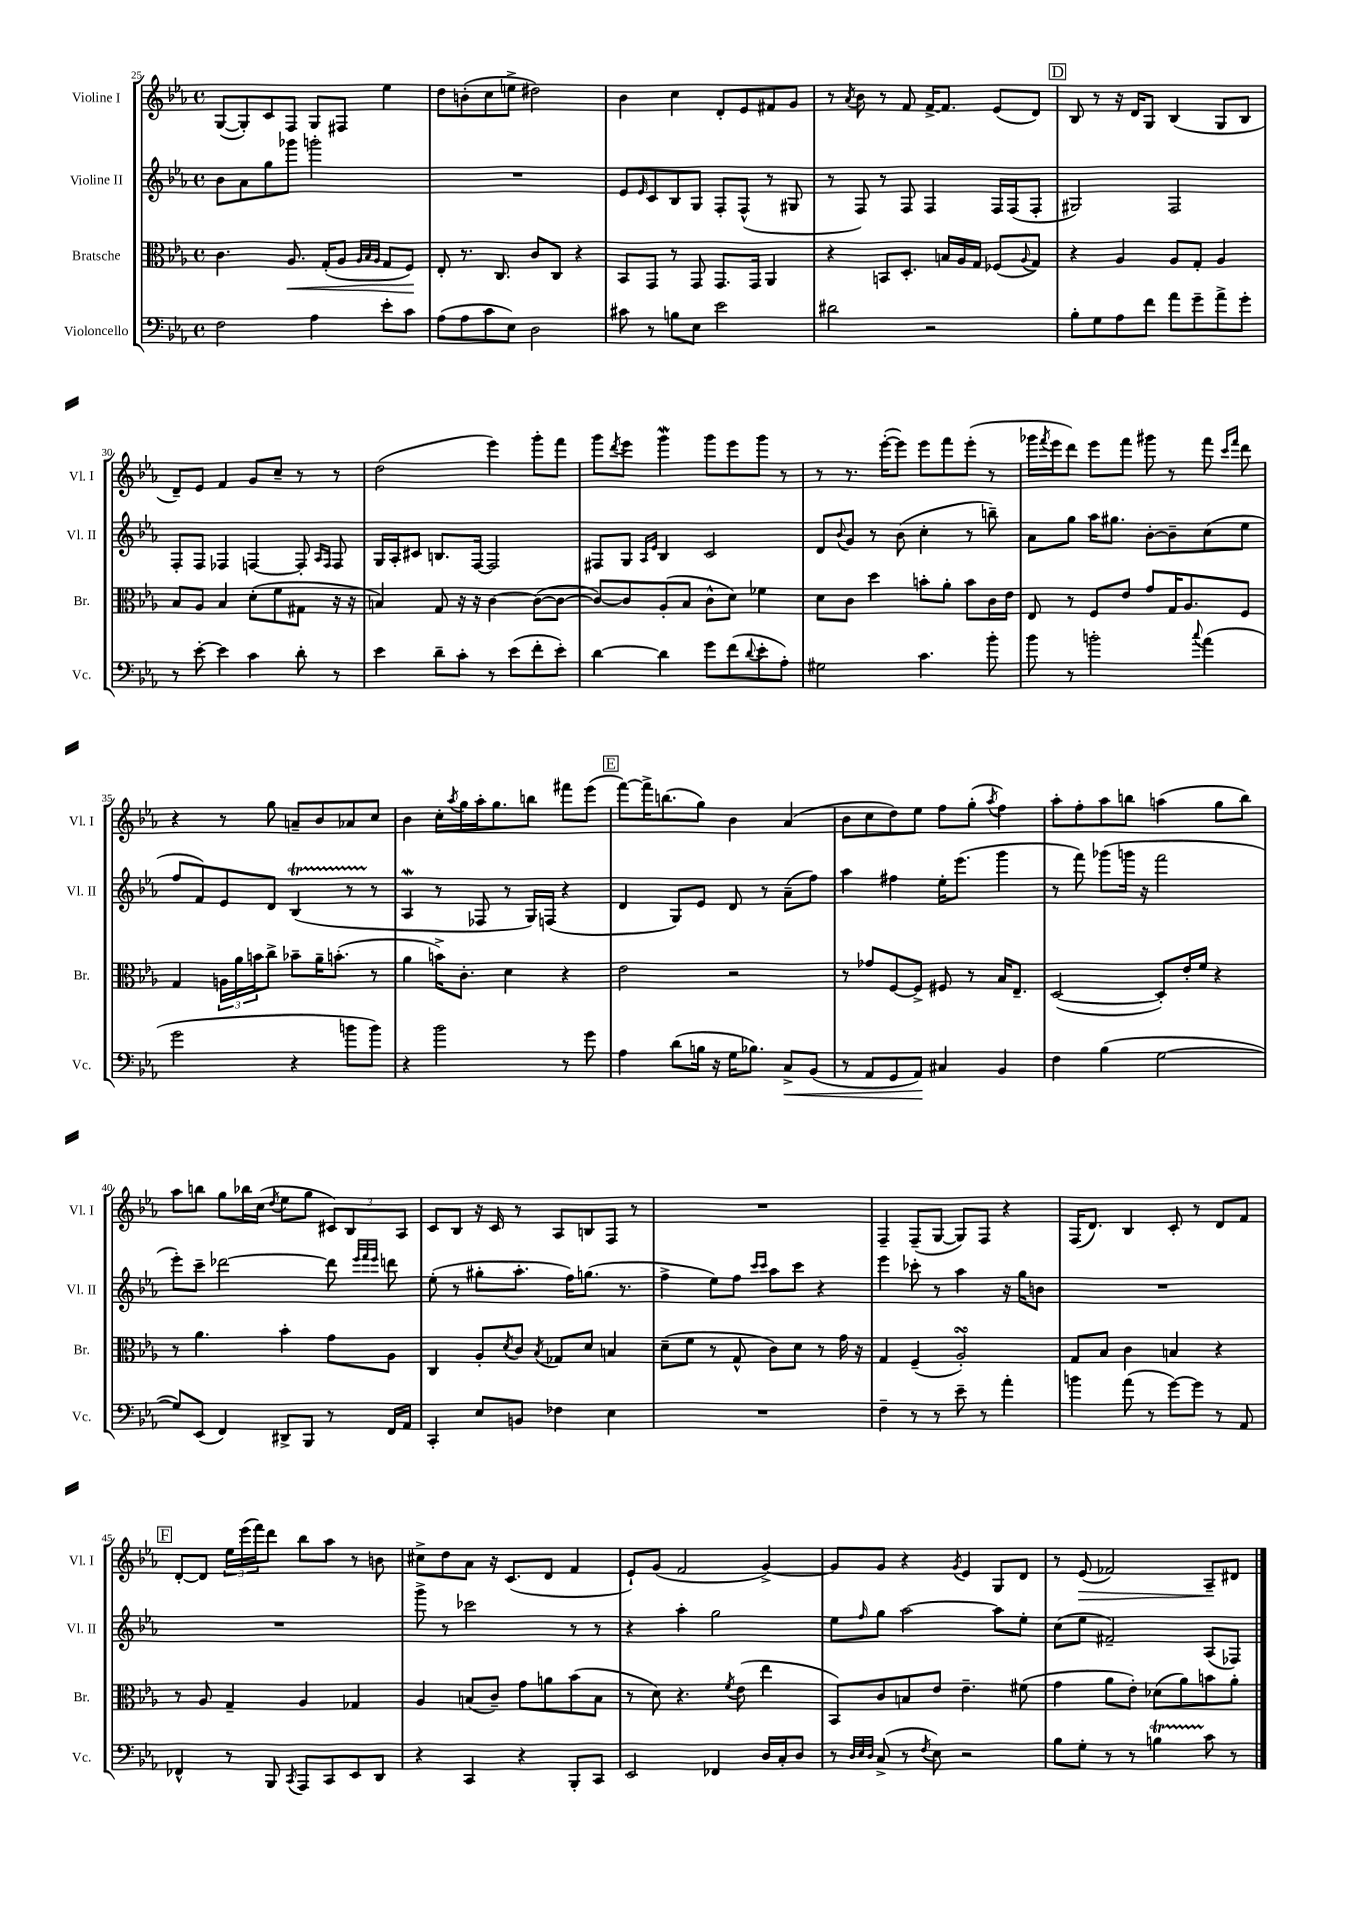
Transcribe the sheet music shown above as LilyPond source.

<<
\new StaffGroup <<
\new Staff = "s0" \with { instrumentName = "Violine I" shortInstrumentName = "Vl. I" } {
    \clef treble \key ees \major \defaultTimeSignature \time 4/4
    g8~( g8-.) c'8 f8 g8 fis8 ees''4 |
    d''8 b'8-.( c''8 e''8-> dis''2) |
    bes'4 c''4 d'8-. ees'8 fis'8 g'8 |
    r8 \acciaccatura { aes'8 } bes'8 r8 f'8 f'16~-> f'8. ees'8( d'8) |
    \mark \markup { \box "D" } bes8 r8 r16 d'16 g8 bes4( g8 bes8 |
    d'8--) ees'8 f'4 g'8 c''8-- r8 r8 |
    d''2( ees'''4) g'''8-. f'''8 |
    g'''8 \acciaccatura { d'''8 } ees'''8 g'''4\mordent g'''8 ees'''8 g'''8 r8 |
    r8 r8. ees'''16~-.( ees'''8) ees'''8 f'''8 ees'''8-.( r8 |
    ges'''16 \acciaccatura { f'''8 } ees'''16 d'''8) ees'''8 f'''8 gis'''8 r8 f'''8 \grace { c'''16 f'''16 } d'''8 |
    r4 r8 g''8 a'8-- bes'8 aes'8 c''8 |
    bes'4 c''16-. \acciaccatura { aes''8 } g''16 aes''16-. g''8. b''8 fis'''8 ees'''8( |
    \mark \markup { \box "E" } f'''8~) f'''16-> b''8.( g''8) bes'4 aes'4( |
    bes'8 c''8 d''8) ees''8 f''8 g''8-.( \acciaccatura { aes''8 } f''4) |
    aes''8-. f''8-. aes''8 b''8 a''4( g''8 b''8) |
    aes''8 b''8 g''8 bes''16 c''16( \acciaccatura { d''8 } ees''8 g''8 \tuplet 3/2 { cis'8) bes8 aes8 } |
    c'8 bes8 r16 c'16 r8 aes8 b8 f8 r8 |
    R1 |
    f4-- f8--( g8~ g8) f8 r4 |
    f16( d'8.) bes4 c'8-. r8 d'8 f'8 |
    \mark \markup { \box "F" } d'8~-. d'8 \tuplet 3/2 { ees''16 ees'''16( f'''16) } d'''8 bes''8 aes''8 r8 b'8 |
    cis''8-> d''8 aes'8 r16 c'8.( d'8 f'4 |
    ees'8-!) g'8( f'2 g'4~->) |
    g'8 g'8 r4 \acciaccatura { g'8 } ees'4 g8 d'8 |
    r8 ees'8\>( fes'2) aes8--\! dis'8 \bar "|." |
}
\new Staff = "s1" \with { instrumentName = "Violine II" shortInstrumentName = "Vl. II" } {
    \clef treble \key ees \major \defaultTimeSignature \time 4/4
    bes'8 aes'8 g''8 ges'''8 g'''2-. |
    R1 |
    ees'8 \grace { ees'16 } c'8 bes8 g8 f8-. f8-^( r8 gis8 |
    r8 f8) r8 f8 f4 f16 f16( f8-. |
    \mark \markup { \box "D" } gis2) f2 |
    f8-. f8 fes4 f4~ f8-. \grace { aes16 f16 } f8 |
    g16 aes16-. cis'8 b8. f16~ f2 |
    fis8 g8 \grace { aes16 ees'16 } bes4 c'2 |
    d'8 \appoggiatura { bes'8 } g'8 r8 bes'8( c''4-. r8 b''8--) |
    aes'8 g''8 aes''16 gis''8. bes'8~-. bes'8-- c''8( ees''8 |
    f''8 f'8) ees'8 d'8 bes4\startTrillSpan( r8 r8\stopTrillSpan |
    aes4\mordent r8 fes8 r8 g16) f16( r4 |
    \mark \markup { \box "E" } d'4 g8) ees'8 d'8 r8 aes'8--( f''8) |
    aes''4 fis''4 ees''16-. ees'''8.( g'''4 |
    r8 f'''8) ges'''8( g'''16 r16 f'''2 |
    ees'''8-.) c'''8-- des'''2~ des'''8 \grace { ees'''32 f'''32 ees'''32 } d'''8 |
    ees''8-.( r8 gis''8-. aes''8.-. f''16) g''8.( r8. |
    f''4-> ees''8) f''8 \grace { c'''16 c'''16 } aes''8 c'''8 r4 |
    ees'''4 ces'''8-. r8 aes''4 r16 g''16 b'8 |
    R1 |
    \mark \markup { \box "F" } R1 |
    g'''8-> r8 ces'''2 r8 r8 |
    r4 aes''4-. g''2 |
    ees''8 \grace { f''16 } g''8 aes''2~ aes''8 ees''8-. |
    c''8( ees''8 fis'2--) aes8( fes8) \bar "|." |
}
\new Staff = "s2" \with { instrumentName = "Bratsche" shortInstrumentName = "Br." } {
    \clef alto \key ees \major \defaultTimeSignature \time 4/4
    c'4. aes8.\< g16-.( aes8 \grace { aes32 bes32 aes32 } g8 f8\!) |
    ees8-. r8. c8. c'8 c8 r4 |
    bes,8 g,8 r8 g,8 g,8. g,16 aes,4 |
    r4 b,8 d8.-. b16 aes16 g16 fes8( \appoggiatura { aes8 } g8) |
    \mark \markup { \box "D" } r4 aes4 aes8 g8-. aes4 |
    bes8 aes8 bes4 d'8-.( f'8 gis8 r16 r16 |
    b4) g8 r16 r16 c'4~ c'8~( c'8~ |
    c'8~) c'8 aes8-.( bes8 c'8-^ d'8) fes'4 |
    d'8 c'8 d''4 b'8-. aes'8-. b'8 c'16 ees'16 |
    ees8 r8 f8 ees'8 g'8 g16 aes8. f8 |
    g4 \tuplet 3/2 { a16 aes'16 b'16 } c''8-> bes'8-- aes'16-- b'8.-.( r8 |
    aes'4 b'16->) c'8.-. d'4 r4 |
    \mark \markup { \box "E" } ees'2 r2 |
    r8 ges'8 f8~ f8-> fis8 r8 bes16 ees8.-- |
    d2~( d8-.) ees'16-. f'16 r4 |
    r8 aes'4. bes'4-. g'8 aes8 |
    c4 aes8-. \acciaccatura { d'8 } c'8 \acciaccatura { bes8 } ges8 d'8 b4 |
    d'8--( f'8 r8 g8-^ c'8) d'8 r8 g'16 r16 |
    g4 f4--( aes2-.\turn) |
    g8 bes8 c'4 b4 r4 |
    \mark \markup { \box "F" } r8 aes8 g4-- aes4 ges4 |
    aes4 b8( c'8--) g'8 a'8 bes'8( b8 |
    r8 d'8) r4. \acciaccatura { f'8 } ees'8( ees''4 |
    bes,8) c'8 b8 ees'8 ees'4.-- fis'8( |
    g'4 aes'8 ees'8-.) des'8( aes'8) b'8 aes'8-. \bar "|." |
}
\new Staff = "s3" \with { instrumentName = "Violoncello" shortInstrumentName = "Vc." } {
    \clef bass \key ees \major \defaultTimeSignature \time 4/4
    f2 aes4 ees'8-. c'8 |
    aes8( aes8 c'8 ees8) d2 |
    cis'8 r8 b8 ees8 ees'2 |
    dis'2 r2 |
    \mark \markup { \box "D" } bes8-. g8 aes8 f'8 aes'8 g'8-- aes'8-> g'8-. |
    r8 ees'8~-. ees'4 c'4 d'8-. r8 |
    ees'4 d'8-- c'8-. r8 ees'8( f'8-. ees'8-.) |
    d'4~ d'4 g'8 f'8( \appoggiatura { d'8 } ees'8-. aes8-.) |
    gis2 c'4. bes'8-. |
    bes'8 r8 b'2-. \appoggiatura { c''8 } aes'4( |
    g'2 r4 b'8 b'8) |
    r4 bes'2 r8 g'8 |
    \mark \markup { \box "E" } aes4 d'8( b16 r16 g16 bes8.) c8->\< bes,8( |
    r8 aes,8 g,8 aes,8\!) cis4 bes,4 |
    f4 bes4( g2~ |
    g8) ees,8( f,4) dis,8-> bes,,8 r8 f,16 aes,16 |
    c,4-. ees8 b,8 fes4 ees4 |
    R1 |
    f4-- r8 r8 ees'8-- r8 aes'4-. |
    b'4 aes'8( r8 g'8~) g'8 r8 aes,8 |
    \mark \markup { \box "F" } fes,4-^ r8 bes,,8 \acciaccatura { c,8 } aes,,8 c,8 ees,8 d,8 |
    r4 c,4 r4 bes,,8-. c,8 |
    ees,2 fes,4 d16 c16-. d8 |
    r8 \grace { d32 ees32 d32 } c8->( r8 \acciaccatura { f8 } ees8) r2 |
    bes8 g8-. r8 r8 b4\startTrillSpan c'8\stopTrillSpan r8 \bar "|." |
}
>>
>>
\layout { \context { \Score currentBarNumber = #25 } }
